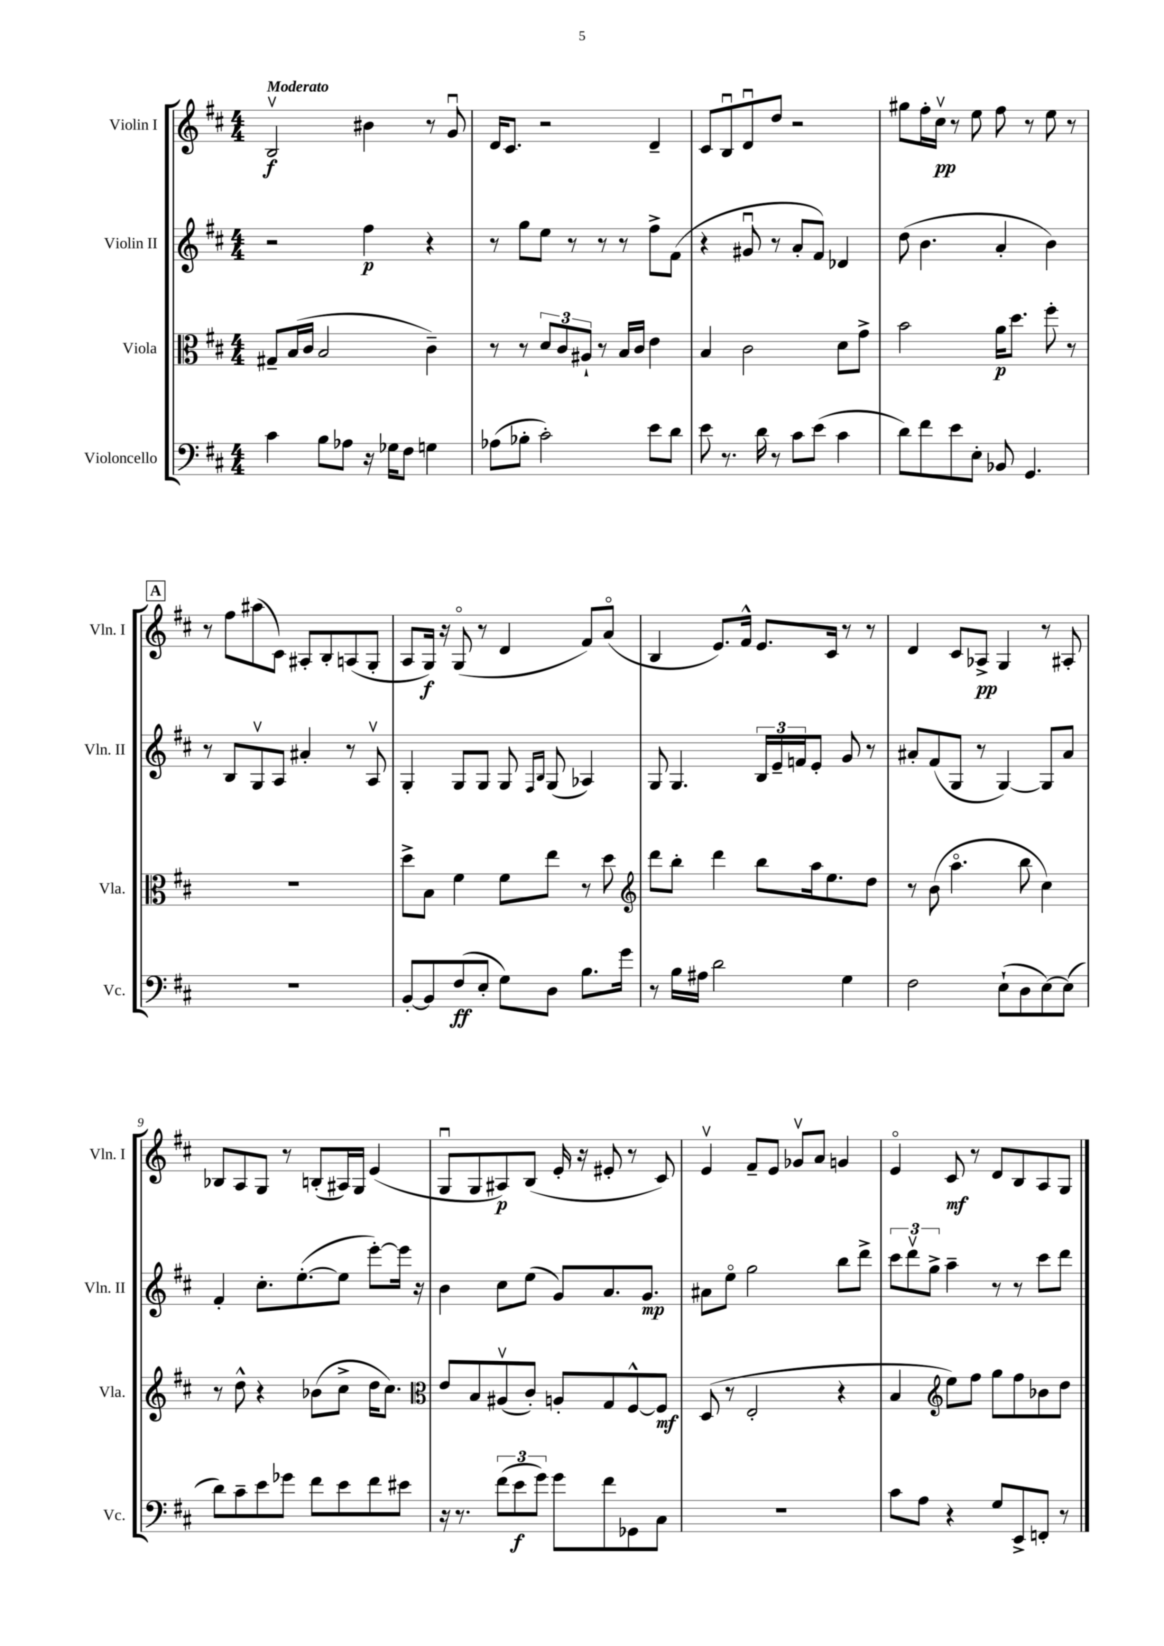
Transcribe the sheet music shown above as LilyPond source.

<<
\new StaffGroup <<
\new Staff = "s0" \with { instrumentName = "Violin I" shortInstrumentName = "Vln. I" } {
    \clef treble \key d \major \numericTimeSignature \time 4/4 \tempo "Moderato"
    b2\upbow\f bis'4 r8 g'8\downbow |
    d'16 cis'8. r2 d'4-- |
    cis'8 b8\downbow d'8\downbow d''8 r2 |
    gis''8 fis''16-. cis''16\upbow\pp r8 e''8 fis''8 r8 e''8 r8 |
    \mark \markup { \box "A" } r8 fis''8 ais''8( cis'8) ais8-. b8-. a8( g8-. |
    a8 g16\f) r16 g8\flageolet( r8 d'4 fis'8) a'8\flageolet( |
    b4 e'8.) fis'16-^ e'8. cis'16 r8 r8 |
    d'4 cis'8 aes8->\pp g4 r8 ais8-. |
    bes8 a8 g8 r8 b8-.( ais16) g16 e'4( |
    g8\downbow g8 ais8\p) b8( e'16-. r16 eis'8-. r8 cis'8) |
    e'4\upbow fis'8-- e'8 ges'8\upbow a'8 g'4 |
    e'4\flageolet cis'8\mf r8 d'8 b8 a8 g8 \bar "|." |
}
\new Staff = "s1" \with { instrumentName = "Violin II" shortInstrumentName = "Vln. II" } {
    \clef treble \key d \major \numericTimeSignature \time 4/4
    r2 fis''4\p r4 |
    r8 g''8 e''8 r8 r8 r8 fis''8-> fis'8( |
    r4 gis'8\downbow r8 a'8-. fis'8) des'4 |
    d''8( b'4. a'4-. b'4) |
    \mark \markup { \box "A" } r8 b8 g8\upbow a8 ais'4-. r8 a8\upbow |
    g4-. g8 g8 g8 \grace { fis16 b16 } g8( aes4) |
    g8 g4. \tuplet 3/2 { b16 e'16-- f'16 } e'8-. g'8 r8 |
    ais'8-. fis'8( g8 r8 g4~) g8 ais'8 |
    fis'4-. cis''8.-. e''8.~-.( e''8 e'''8~-.) e'''16 r16 |
    b'4 cis''8 e''8( g'8) a'8. g'8.\mp |
    ais'8 e''8\flageolet g''2 b''8 d'''8-> |
    \tuplet 3/2 { cis'''8 d'''8\upbow g''8-> } a''4-- r8 r8 cis'''8 d'''8 \bar "|." |
}
\new Staff = "s2" \with { instrumentName = "Viola" shortInstrumentName = "Vla." } {
    \clef alto \key d \major \numericTimeSignature \time 4/4
    gis8-- b16( cis'16 b2 cis'4--) |
    r8 r8 \tuplet 3/2 { d'8 cis'8 ais8-! } r8 b16 cis'16 e'4 |
    b4 cis'2 d'8 g'8-> |
    b'2 a'16\p d''8. fis''8-. r8 |
    \mark \markup { \box "A" } R1 |
    d''8-> b8 fis'4 fis'8 e''8 r8 d''8 |
    \clef treble d'''8 b''8-. d'''4 b''8 a''16 e''8. d''8 |
    r8 b'8( a''4.\flageolet b''8 cis''4) |
    r8 d''8-^ r4 bes'8( cis''8-> d''16 cis''8.) |
    \clef alto e'8 b8 ais8\upbow( cis'8-.) a8-. g8 fis8~-^ fis8\mf |
    d8( r8 e2-. r4 |
    b4 \clef treble e''8) fis''8 g''8 fis''8 bes'8 d''8 \bar "|." |
}
\new Staff = "s3" \with { instrumentName = "Violoncello" shortInstrumentName = "Vc." } {
    \clef bass \key d \major \numericTimeSignature \time 4/4
    cis'4 b8 aes8 r16 ges16 fis8 g4 |
    aes8( bes8-. cis'2-.) e'8 d'8 |
    e'8 r8. d'16 r8 cis'8 e'8( cis'4 |
    d'8) fis'8 e'8 e8-. bes,8 g,4. |
    \mark \markup { \box "A" } R1 |
    b,8~-. b,8 fis8\ff( e8-. g8) d8 b8. g'16 |
    r8 b16 ais16 d'2 g4 |
    fis2 e8-!( d8 e8~) e8( |
    d'8) cis'8-- e'8 ges'8 fis'8 e'8 fis'8 eis'8 |
    r16 r8. \tuplet 3/2 { fis'8( e'8\f g'8) } g'8 fis'8 ges,8 cis8 |
    R1 |
    cis'8 a8 r4 g8 e,8-> f,8-. r8 \bar "|." |
}
>>
>>
